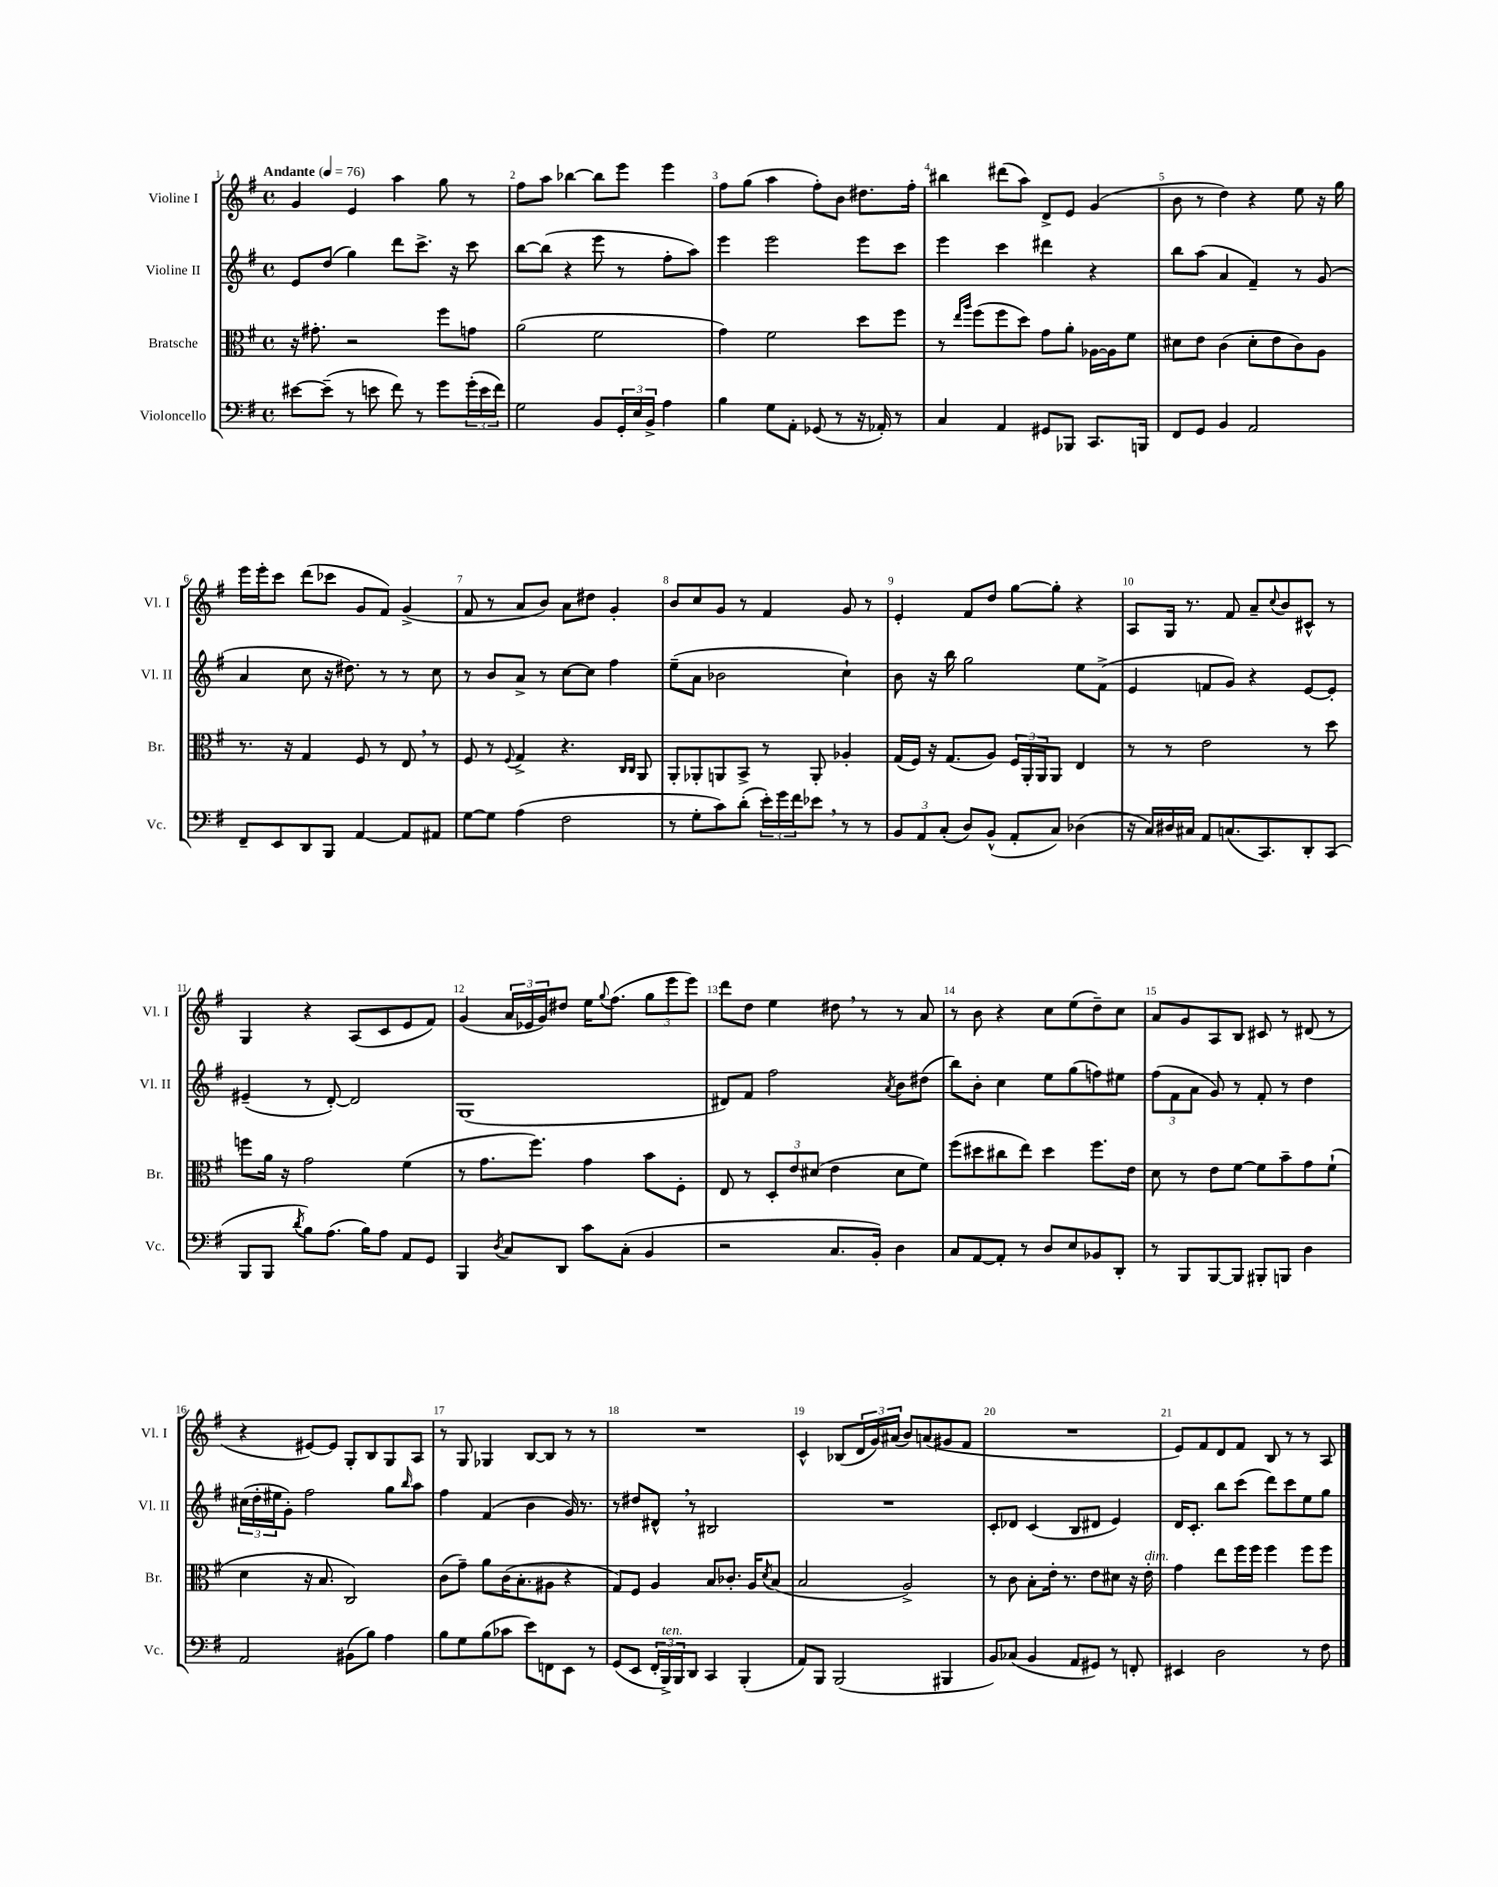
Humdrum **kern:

**kern	**kern	**kern	**kern
*part4	*part3	*part2	*part1
*staff4	*staff3	*staff2	*staff1
*I"Violoncello	*I"Bratsche	*I"Violine II	*I"Violine I
*I'Vc.	*I'Br.	*I'Vl. II	*I'Vl. I
*clefF4	*clefC3	*clefG2	*clefG2
*k[f#]	*k[f#]	*k[f#]	*k[f#]
*M4/4	*M4/4	*M4/4	*M4/4
*met(c)	*met(c)	*met(c)	*met(c)
*MM76	*MM76	*MM76	*MM76
=1	=1	=1	=1
!	!	!	!LO:TX:a:B:t=Andante
[8e#X\L	16r	8e/L	4g/
.	8.g#X'\	.	.
(8e#~\J]	.	(8dd/J	.
8r	2r	4gg\)	4e/
8en\	.	.	.
8f#\)	.	8ddd\L	4aa\
8r	.	8.ccc^\J	.
8g\L	8ff#\L	.	8gg\
.	.	16r	.
(24g'\L	8gn\J	8ccc\	8r
24e\	.	.	.
24f#\JJ)	.	.	.
=2	=2	=2	=2
2G\	(2a\	[8bb\L	8ff#\L
.	.	(8bb\J]	8aa\J
.	.	4r	[4bb-X\
8BB/L	2f#\	8eee\	8bb-\L]
24GG'/L	.	8r	8eee\J
24E/	.	.	.
24BB^/JJ	.	.	.
4A\	.	8ff#'\L	4eee\
.	.	8aa\J)	.
=3	=3	=3	=3
4B\	4g\)	4eee\	8ff#\L
.	.	.	(8gg\J
8G\L	2f#\	2eee\	4aa\
8AA'\J	.	.	.
(8GG-X/	.	.	8ff#'\L)
8r	.	.	8b\J
16r	8dd\L	8eee\L	8.dd#X\L
16AA-X'/)	.	.	.
8r	8ff#\J	8ccc\J	.
.	.	.	16ff#'\Jk
=4	=4	=4	=4
4C/	8r	4eee\	4bb#X\
.	16qqee/LL	.	.
.	16qqaa/JJ	.	.
.	(8ff#\L	.	.
4AA/	8ff#\	4ccc\	(8ddd#X\L
.	8dd\J)	.	8aa\J)
8GG#X/L	8g\L	4ddd#X\	8d^/L
8BBB-X/J	8a'\J	.	8e/J
8.CC/L	[16A-X\LL	4r	(4g/
.	16A-\J]	.	.
.	8f#\J	.	.
16BBBn/Jk	.	.	.
=5	=5	=5	=5
8FF#/L	8d#X\L	8bb\L	8b\
8GG/J	8e\J	(8aa\J	8r
4BB/	(4c\	4a/	4dd\)
2AA/	8d#'\L	4f#~/)	4r
.	8e\	.	.
.	8c\)	8r	8ee\
.	8A\J	(8g/	16r
.	.	.	16gg\
!!LO:LB:g=z
=6	=6	=6	=6
8FF#~/L	8.r	4a/	16eee\LL
.	.	.	16eee'\J
8EE/	.	.	8ccc\J
.	16r	.	.
8DD/	4G/	8cc\	(8ddd\L
8BBB/J	.	16r	8ccc-X\J
.	.	8.dd#X\)	.
[4AA/	8F#/	.	8g/L
.	8r	8r	8f#/J)
8AA/L]	8E,/	8r	(4g^/
8AA#X/J	8r	8cc\	.
=7	=7	=7	=7
[8G\L	8F#/	8r	8f#/
8G\J]	8r	8b/L	8r
.	8qqF#/	.	.
(4A\	4G^/	8a^/J	8a/L
.	.	8r	8b/J)
2F#\	4.r	[8cc\L	8a\L
.	.	8cc\J]	8dd#X\J
.	.	4ff#\	4g'/
.	16qqC/LL	.	.
.	16qqC/JJ	.	.
.	8AA/	.	.
=8	=8	=8	=8
8r	8AA'/L	(8ee~\L	8b/L
8G'\L	8AA-X'/	8a\J	8cc/
8c\)	8AAn/	2b-X\	8g/J
(8d'\J	8BB^/J	.	8r
24e'\LL)	8r	.	4f#/
24g\	.	.	.
24f#\J	.	.	.
8e-X,\J	8AA'/	.	.
8r	4A-X'/	4cc`\)	8g/
8r	.	.	8r
=9	=9	=9	=9
12BB/L	(16G/LL	8b\	4e'/
.	16F#/JJ)	.	.
12AA/	.	.	.
.	16r	16r	.
(12C'/J	.	.	.
.	(8.G/L	16bb\	.
8D/L)	.	2gg\	8f#/L
(8BB^^/J	8A/J)	.	8dd/J
8AA'/L	24F#/LL	.	[8gg\L
.	24AA'/	.	.
.	24AA/J	.	.
8C/J)	8AA/J	.	8gg'\J]
(4D-X\	4E/	8ee\L	4r
.	.	(8f#^\J	.
=10	=10	=10	=10
16r	8r	4e/	8A/L
16C/LL)	.	.	.
16D#X/	8r	.	16G/Jk
16C#X/JJ	.	.	8.r
8AA/L	2e\	8fn/L	.
(8.Cn/	.	8g/J)	8f#/
.	.	4r	8a~/L
8.CC/)	.	.	.
.	.	.	8qqcc/
.	.	.	8b/
8DD'/	8r	[8e/L	8c#X^^/J
(8CC/J	8dd\	8e'/J]	8r
!!LO:LB:g=z
=11	=11	=11	=11
8BBB/L	8ffn\L	(4e#X~/	4G/
8BBB/J	16a\Jk	.	.
.	16r	.	.
8qd/	.	.	.
8B\L)	2g\	8r	4r
(8.A\J	.	[8d'/)	.
.	.	2d/]	(8A/L
16B\KL)	.	.	.
8A\J	.	.	8c/
8AA/L	(4f#\	.	8e/
8GG/J	.	.	8f#/J)
=12	=12	=12	=12
4BBB/	8r	(1G	(4g/
.	8.g\L	.	.
8qD/	.	.	.
8C/L	.	.	24a/LL
.	.	.	24e-X/
.	8.ff#\J)	.	.
.	.	.	24g/J)
8DD/J	.	.	8dd#X/J
8c\L	4g\	.	16ee\KL
.	.	.	8qqgg/
.	.	.	(8.ff#\J
(8C'\J	.	.	.
4BB/	8b\L	.	12gg\L
.	.	.	12eee\
.	8F#'\J	.	.
.	.	.	12eee\J)
=13	=13	=13	=13
2r	8E/	8d#X/L)	8ddd\L
.	8r	8f#/J	8dd\J
.	12D'/L	2ff#\	4ee\
.	12e/	.	.
.	(12d#X/J	.	.
8.C/L	4e\	.	8dd#X,\
.	.	.	8r
16BB'/Jk)	.	.	.
.	.	8qa/	.
4D\	8d#\L	8b\L	8r
.	8f#\J)	(8dd#X\J	8a/
=14	=14	=14	=14
8C/L	(8ff#\L	8bb\L)	8r
[8AA/	8dd#X\	8b'\J	8b\
8AA'/J]	8cc#X\	4cc\	4r
8r	8ee\J)	.	.
8D/L	4dd#\	8ee\L	8cc\L
8E/	.	(8gg\	(8ee\
8BB-X/	8.ff#\L	8ffn\)	8dd~\)
8DD'/J	.	8ee#X\J	8cc\J
.	16e\Jk	.	.
=15	=15	=15	=15
8r	8d\	(12ff#\L	8a/L
.	.	12f#\	.
8BBB/L	8r	.	8g/
.	.	12a\J	.
[8BBB/	8e\L	8g/)	8A/
8BBB/J]	[8f#\J	8r	8B/J
8BBB#X'/L	8f#\L]	8f#'/	8c#X/
8BBBn/J	8b~\	8r	8r
4D\	8g\	4dd\	(8d#X/
.	(8f#`\J	.	8r
!!LO:LB:g=z
=16	=16	=16	=16
2AA/	4d\	(24cc#X\LL	4r
.	.	24dd'\	.
.	.	24ee#X\J	.
.	.	8g'\J)	.
.	16r	2ff#\	[8e#X/L)
.	8.B/	.	.
.	.	.	8e#/J]
(8BB#X\L	2C/)	.	8G'/L
8B\J)	.	.	8B/
4A\	.	8gg\L	8G/
.	.	16qqbb/	.
.	.	8aa\J	8A/J
=17	=17	=17	=17
8B\L	(8c\L	4ff#\	8r
8G\	8g~\J)	.	8G/
(8B\	8a\L	(4f#/	4G-X/
8c-X\J	(16c\K	.	.
.	8.B'\	.	.
8e\L)	.	4b\	[8B/L
8FFn\	8A#X\J	.	8B/J]
8EE\J	4r	16g/)	8r
.	.	8.r	.
8r	.	.	8r
=18	=18	=18	=18
(8GG/L	8G/L)	8r	1r
8EE/J	8F#/J	8dd#X/L	.
24FF#'/LL	4A/	8d#X^^,/J	.
!LO:TX:a:i:t=ten.	!	!	!
24BBB^/)	.	.	.
24BBB/J	.	.	.
8DD/J	.	8r	.
4CC/	8B/L	2B#X/	.
.	8.c-X'/J	.	.
(4BBB'/	.	.	.
.	16A/KL	.	.
.	8qd/	.	.
.	(8B/J	.	.
=19	=19	=19	=19
8AA/L)	2B/	1r	4c^^/
8BBB/J	.	.	.
(2BBB/	.	.	(8B-X/L
.	.	.	24d/L
.	.	.	24g/)
.	.	.	(24a#X/JJ
.	2A^/)	.	8b/L)
.	.	.	(8an/
4BBB#X/	.	.	8g#X/
.	.	.	8f#/J
=20	=20	=20	=20
8BB/L)	8r	8c'/L	1r
(8C-X/J	8c\	8d-X/J	.
4BB/	8B'\L	(4c/	.
.	16e'\Jk	.	.
.	8.r	.	.
8AA/L	.	8B/L	.
8GG#X/J)	8e\L	8d#X/J	.
8r	8d#X\J	4e/)	.
8FFn'/	16r	.	.
!	!LO:TX:a:i:t=dim.	!	!
.	16e'\	.	.
=21	=21	=21	=21
4EE#X/	4g\	16d/KL	8e/L)
.	.	8.c'/J	.
.	.	.	8f#/
2D\	8ee\L	8bb\L	8d/
.	16ff#\L	(8ccc\J	8f#/J
.	16ff#\JJ	.	.
.	4ff#\	8ddd\L)	8B/
.	.	8ccc\	8r
8r	8ff#\L	8ee\	8r
8F#\	8ff#\J	8gg\J	8A/
==	==	==	==
*-	*-	*-	*-
